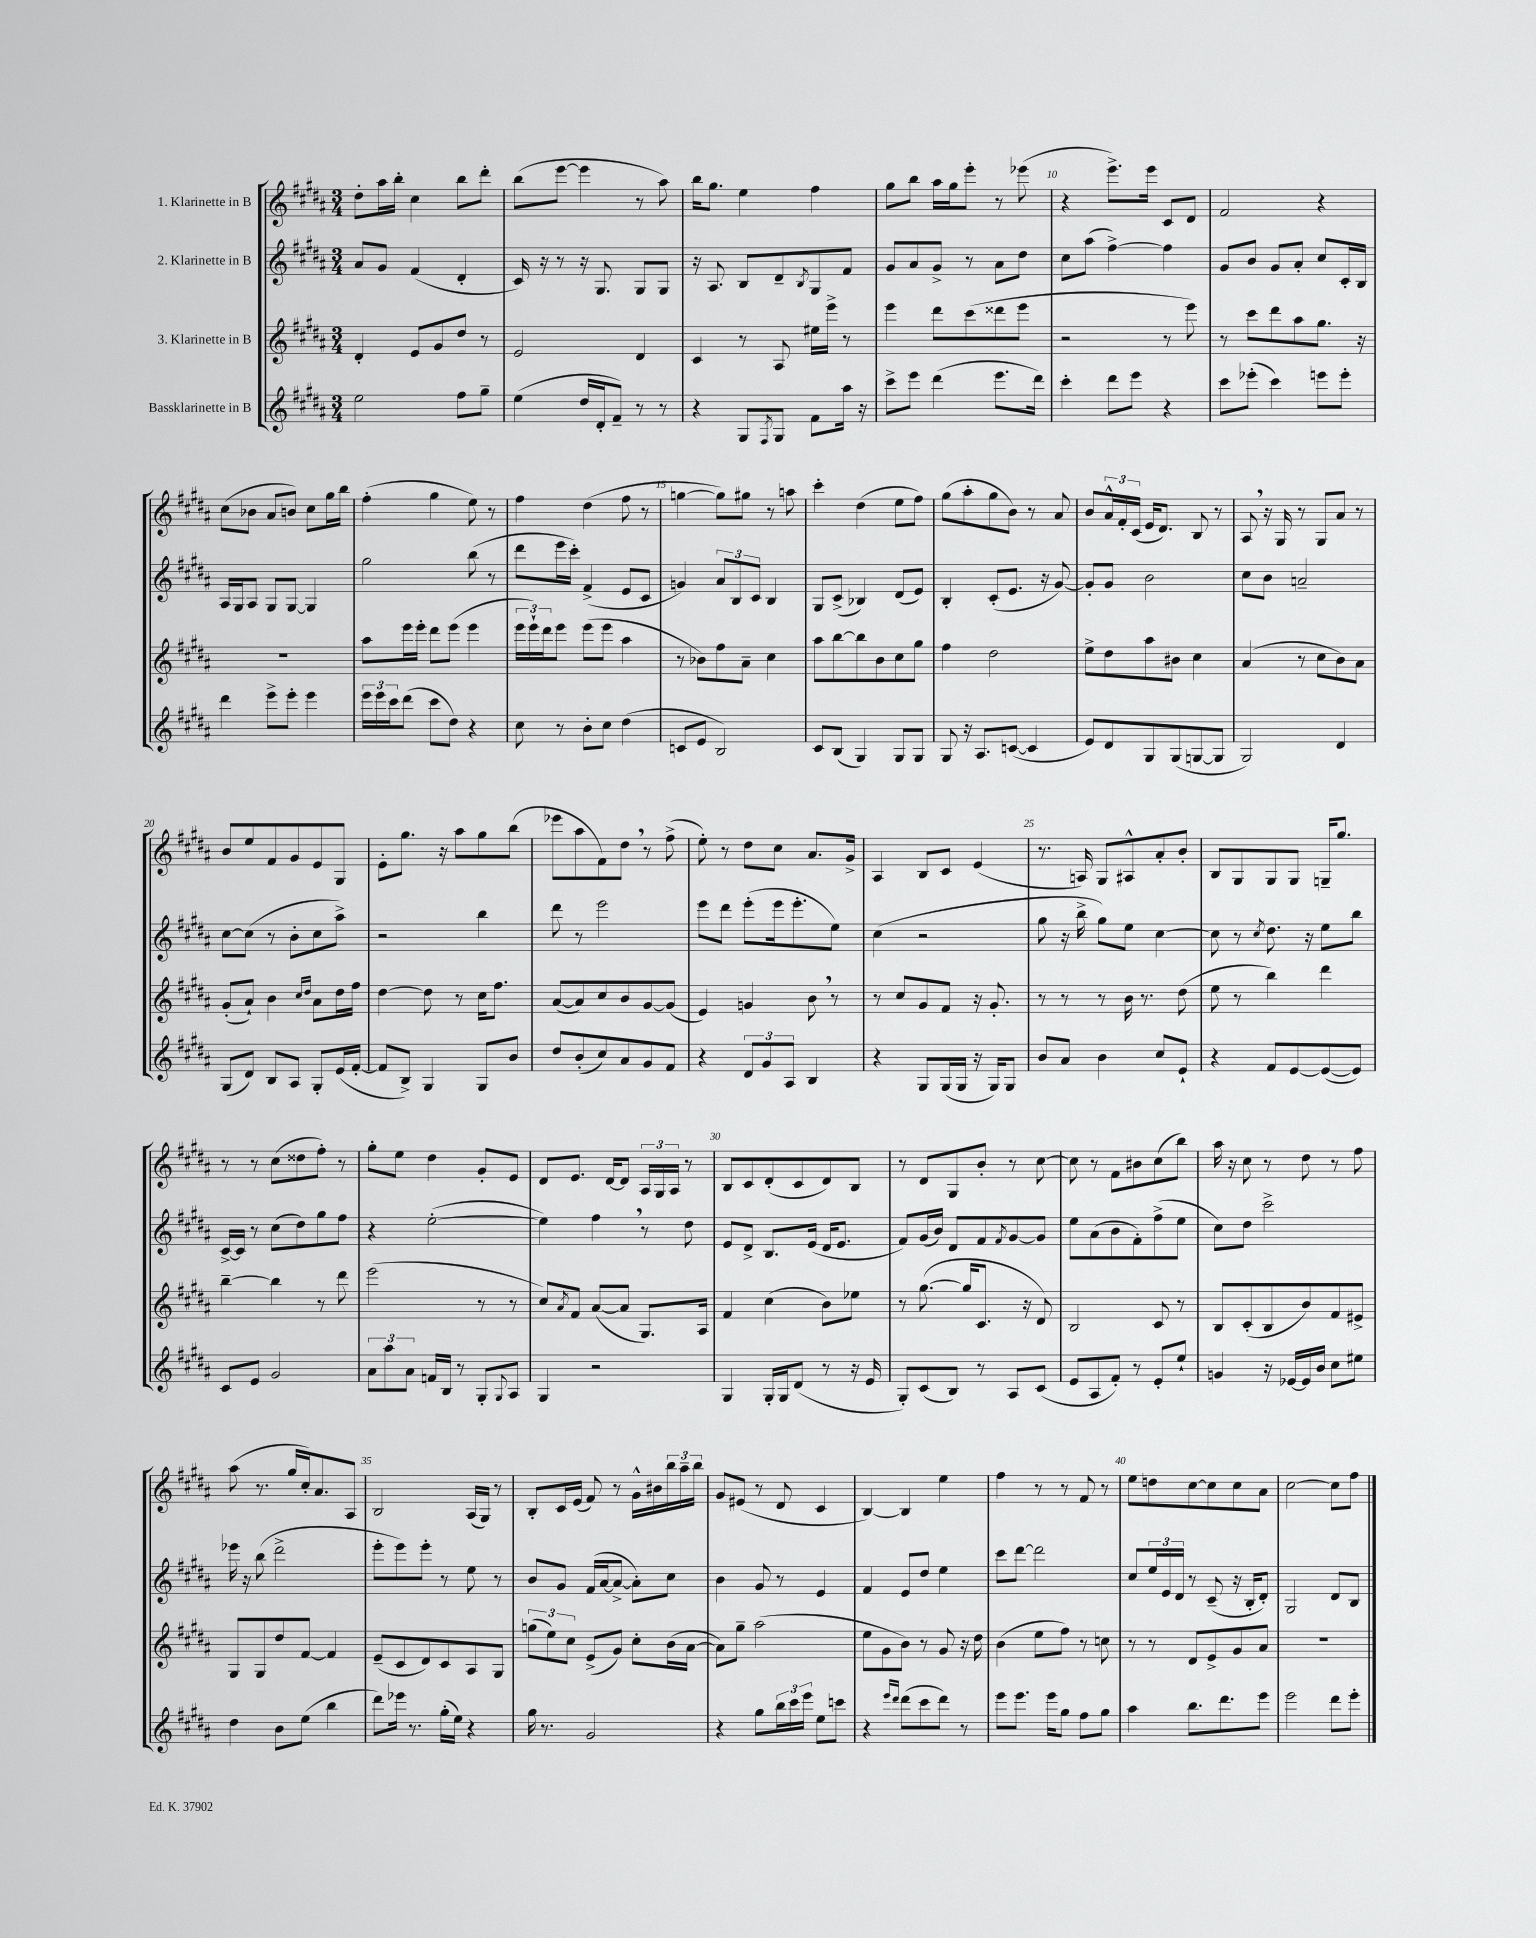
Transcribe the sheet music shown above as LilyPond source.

<<
\new StaffGroup <<
\new Staff = "s0" \with { instrumentName = "1. Klarinette in B" } {
    \clef treble \key b \major \numericTimeSignature \time 3/4
    dis''8-. ais''16 b''16-. cis''4 b''8 dis'''8-. |
    b''8( e'''8~ e'''4 r8 ais''8) |
    b''16 gis''8. e''4 fis''4 |
    gis''8 b''8 ais''16 gis''16 e'''8-. r8 ees'''8( |
    r4 e'''8.->) e'''16 cis'8 dis'8 |
    fis'2 r4 |
    cis''8( bes'8 ais'8 b'8) cis''8 gis''16 b''16 |
    fis''4-.( gis''4 e''8) r8 |
    fis''4 dis''4( fis''8 r8 |
    g''4~ g''8) gis''8 r8 a''8 |
    cis'''4-. dis''4( e''8 fis''8) |
    gis''8( ais''8-. gis''8 b'8) r8 ais'8 |
    b'8 \tuplet 3/2 { ais'16-^ fis'16-. cis'16( } e'16 dis'8.) b8 r8 |
    ais8 \breathe r16 gis16 r8 gis8 ais'8 r8 |
    b'8 e''8 fis'8 gis'8 e'8 gis8 |
    e'8-. gis''8. r16 ais''8 gis''8 b''8( |
    ees'''8 ais''8 fis'8) dis''8 \breathe r8 fis''8->( |
    e''8-.) r8 dis''8 cis''8 ais'8. gis'16-> |
    ais4 b8 cis'8 e'4( |
    r8. a16) gis8 ais8-^ ais'8-. b'8-. |
    b8 gis8 gis8 gis8 g16-- gis''8. |
    r8 r8 cis''8( disis''8 fis''8-.) r8 |
    gis''8-. e''8 dis''4 gis'8-. e'8 |
    dis'8 e'8. dis'16~ dis'8 \tuplet 3/2 { ais16 gis16 ais16 } r8 |
    b8 cis'8 dis'8-.( cis'8 dis'8) b8 |
    r8 dis'8 gis8 b'8-. r8 cis''8~ |
    cis''8 r8 fis'8 bis'8 cis''8( b''8) |
    ais''16 r16 cis''8 r8 dis''8 r8 fis''8 |
    ais''8( r8. gis''16 cis''16-.) ais'8. ais8 |
    b2 ais16( gis16) r8 |
    b8-. cis'16 e'16( fis'8) r8 gis'16-^ bis'16 \tuplet 3/2 { b''16 ais''16-- b''16 } |
    gis'8 eis'8( r8 dis'8 cis'4 |
    b4~) b4 e''4 |
    fis''4 r8 r8 fis'8 r8 |
    e''8 d''8 cis''8~ cis''8 cis''8 ais'8 |
    cis''2~ cis''8 fis''8 \bar "|." |
}
\new Staff = "s1" \with { instrumentName = "2. Klarinette in B" } {
    \clef treble \key b \major \numericTimeSignature \time 3/4
    ais'8 gis'8 fis'4( dis'4-. |
    cis'16) r16 r8 r16 gis8. gis8 gis8 |
    r16 ais8. b8 dis'8-- \acciaccatura { b8 } gis8 fis'8 |
    gis'8 ais'8 gis'8-> r8 ais'8 dis''8 |
    cis''8 ais''8( fis''4~->) fis''4 |
    gis'8 b'8 gis'8 ais'8-. cis''8 cis'16-. b16 |
    ais16 gis16 ais8 gis8 gis8~ gis4 |
    gis''2 b''8( r8 |
    dis'''8 e'''16 cis'''16-.) fis'4->( e'8 cis'8 |
    g'4) \tuplet 3/2 { ais'8 b8 cis'8 } b4 |
    gis8 cis'8->( bes4) dis'8( e'8) |
    b4-. cis'8-.( e'8. r16 gis'8~) |
    gis'8-. gis'8 b'2 |
    cis''8 b'8 a'2-- |
    cis''8~ cis''8( r8 b'8-. cis''8 ais''8->) |
    r2 b''4 |
    dis'''8 r8 e'''2 |
    e'''8 dis'''8 e'''8-.( e'''16 e'''8.-. e''8) |
    cis''4( r2 |
    gis''8 r16 b''16-> gis''8) e''8 cis''4~ |
    cis''8 r8 \acciaccatura { cis''8 } dis''8. r16 e''8 b''8 |
    cis'16~-> cis'16 r8 cis''8( dis''8) gis''8 fis''8 |
    r4 e''2~-.( |
    e''4) fis''4 \breathe r8 dis''8 |
    e'8 dis'8-> b8. e'16( dis'16 e'8. |
    fis'8) gis'16( b'16) dis'8 fis'8 \acciaccatura { fis'8 } gis'8~ gis'8 |
    e''8 ais'8( b'8 fis'8-.) fis''8->( e''8 |
    cis''8) dis''8 cis'''2-> |
    ees'''16 r16 b''8( dis'''2-> |
    e'''8-. e'''8) e'''8-. r8 e''8 r8 |
    b'8 gis'8 fis'16( ais'16~ ais'8~-> ais'8-.) cis''8 |
    b'4 gis'8 r8 e'4 |
    fis'4 e'8 dis''8 e''4 |
    cis'''8 dis'''8~ dis'''2 |
    cis''8 \tuplet 3/2 { e''16 e'16 dis'16 } r8 cis'8--( r16 b16-. dis'8-.) |
    gis2 dis'8 b8 \bar "|." |
}
\new Staff = "s2" \with { instrumentName = "3. Klarinette in B" } {
    \clef treble \key b \major \numericTimeSignature \time 3/4
    dis'4-. e'8 gis'8 dis''8 r8 |
    e'2 dis'4 |
    cis'4 r8 ais8 eis''16 e'''16-> r8 |
    e'''4 dis'''8 cis'''8( disis'''8 e'''8 |
    r2 r8 e'''8) |
    r8 cis'''8 dis'''8 ais''8 gis''8. r16 |
    R2. |
    ais''8 e'''16 e'''16-. dis'''8 e'''8( e'''4 |
    \tuplet 3/2 { e'''16 e'''16-!) dis'''16 } e'''8 e'''8( e'''8 ais''4 |
    r8 bes'8) fis''8 ais'8-- cis''4 |
    ais''8 b''8~ b''8 b'8 cis''8 gis''8 |
    fis''4 dis''2 |
    e''8-> dis''8 ais''8 bis'8 cis''4 |
    ais'4( r8 cis''8 b'8) ais'8 |
    gis'8-.( ais'8-!) b'4 \grace { cis''16 dis''16 } ais'8 dis''16 fis''16 |
    dis''4~ dis''8 r8 cis''16 fis''8. |
    ais'8~( ais'8) cis''8 b'8 gis'8~ gis'8( |
    e'4) g'4 b'8 \breathe r8 |
    r8 cis''8 gis'8 fis'8 r16 gis'8.-. |
    r8 r8 r8 b'16 r8. dis''8( |
    e''8 r8 b''4) dis'''4 |
    b''4~-- b''4 r8 dis'''8 |
    e'''2( r8 r8 |
    cis''8) \acciaccatura { ais'8 } fis'8 ais'8~( ais'8 gis8.) ais16 |
    fis'4 cis''4( b'8) ees''8 |
    r8 gis''8.~( gis''16 cis'8. r16 dis'8) |
    b2 cis'8 r8 |
    b8 cis'8-.( b8 b'8) fis'8 eis'8-> |
    gis8 gis8 dis''8 fis'8~ fis'4 |
    e'8--( cis'8 dis'8) cis'8 ais8 gis8 |
    \tuplet 3/2 { g''8( e''8) cis''8 } e'8->( gis'8) cis''8-. b'16( ais'16~ |
    ais'8) gis''8-- ais''2( |
    e''8 gis'8 b'8) r8 gis'8 r16 dis''16 |
    b'4( e''8 fis''8) r8 c''8 |
    r8 r8 dis'8 e'8-> gis'8 ais'8 |
    R2. \bar "|." |
}
\new Staff = "s3" \with { instrumentName = "Bassklarinette in B" } {
    \clef treble \key b \major \numericTimeSignature \time 3/4
    e''2 fis''8 gis''8-- |
    e''4( dis''16 dis'16-. fis'8--) r8 r8 |
    r4 gis8 \acciaccatura { fis8 } gis8 fis'8 ais''16 r16 |
    cis'''8-> e'''8 dis'''4( e'''8. dis'''16) |
    cis'''4-. dis'''8 e'''8 r4 |
    cis'''8 ees'''8-.( cis'''4) e'''8 e'''8-. |
    dis'''4 e'''8-> e'''8-. e'''4 |
    \tuplet 3/2 { e'''16 e'''16 cis'''16 } dis'''8( cis'''8 dis''8) r4 |
    cis''8 r8 b'8-. cis''8 dis''4( |
    c'8 e'8 b2) |
    cis'8 b8( gis4) gis8 gis8 |
    gis8 r16 ais8. c'8~( c'4 |
    e'8) dis'8 gis8 gis8( g8~ g8 |
    gis2) dis'4 |
    gis8( dis'8) b8 ais8 gis8-. e'16( fis'16~-. |
    fis'8 b8->) gis4 gis8 b'8 |
    dis''8 b'8-.( cis''8) ais'8 gis'8 fis'8 |
    r4 \tuplet 3/2 { dis'8 gis'8 ais8 } b4 |
    r4 gis8 gis16( gis16 r16 gis16) gis8 |
    b'8 ais'8 b'4 cis''8 e'8-! |
    r4 fis'8 e'8~ e'8~( e'8) |
    cis'8 e'8 gis'2 |
    \tuplet 3/2 { ais'8 ais''8 ais'8 } f'16 b16 r8 gis8-. \appoggiatura { gis8 } ais8 |
    gis4 r2 |
    gis4 gis16-. gis16 dis'8( r8 r16 e'16 |
    gis8-.) cis'8( b8) r8 ais8 cis'8( |
    e'8 ais8 fis'8-.) r8 e'8-. e''8-! |
    g'4 r16 ees'16~ ees'16 b'16 cis''8 eis''8 |
    dis''4 b'8 e''8( b''4 |
    dis'''8) ees'''16 r8. gis''16-.( e''16) r4 |
    gis''16 r8. gis'2 |
    r4 gis''8 \tuplet 3/2 { b''16 cis'''16 e'''16 } e''8 c'''8 |
    r4 \grace { e'''16 dis'''16 } dis'''8( cis'''8 dis'''8) r8 |
    e'''8 e'''8. e'''16 gis''8 fis''8 gis''8 |
    ais''4 b''8. dis'''8. e'''8 |
    e'''2 dis'''8 e'''8-. \bar "|." |
}
>>
>>
\layout { \context { \Score currentBarNumber = #6 \override BarNumber.break-visibility = ##(#f #t #t) barNumberVisibility = #(every-nth-bar-number-visible 5) } }
